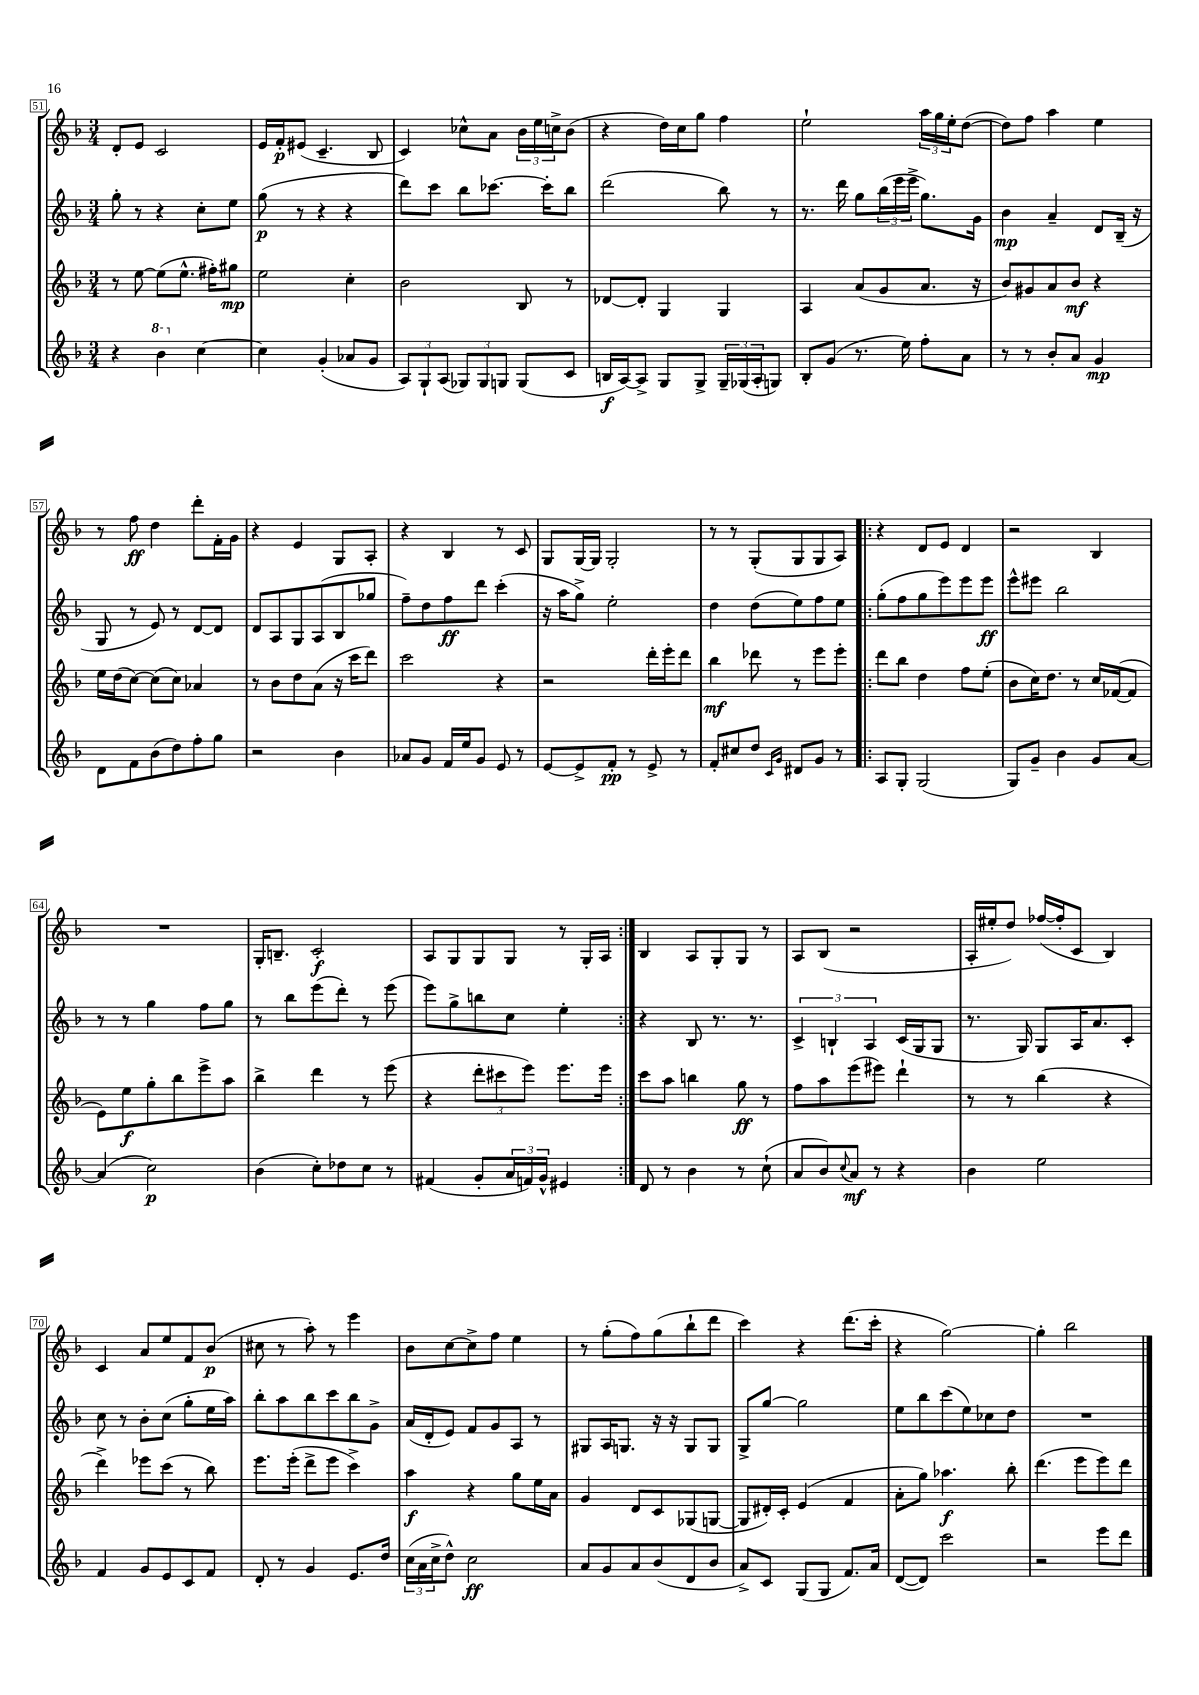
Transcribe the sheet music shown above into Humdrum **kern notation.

**kern	**dynam	**kern	**dynam	**kern	**dynam	**kern	**dynam
*part4	*part4	*part3	*part3	*part2	*part2	*part1	*part1
*staff4	*staff4	*staff3	*staff3	*staff2	*staff2	*staff1	*staff1
*clefG2	*	*clefG2	*	*clefG2	*	*clefG2	*
*k[b-]	*	*k[b-]	*	*k[b-]	*	*k[b-]	*
*M3/4	*	*M3/4	*	*M3/4	*	*M3/4	*
=51	=51	=51	=51	=51	=51	=51	=51
4r	.	8r	.	8gg'\	.	8d'/L	.
.	.	[8ee\	.	8r	.	8e/J	.
*8va	*	*	*	*	*	*	*
4bb-\	.	(8ee\L]	.	4r	.	2c/	.
.	.	8.ee^^\J	.	.	.	.	.
*X8va	*	*	*	*	*	*	*
[4cc\	.	.	.	8cc'\L	.	.	.
.	.	16ff#X'\KL)	.	.	.	.	.
.	.	8gg#X\J	mp	8ee\J	.	.	.
=52	=52	=52	=52	=52	=52	=52	=52
4cc\]	.	2ee\	.	(8gg\	p	16e/LL	.
.	.	.	.	.	.	16f'/J	p
.	.	.	.	8r	.	(8e#X/J	.
(4g'/	.	.	.	4r	.	4.c~/	.
8a-X/L	.	4cc'\	.	4r	.	.	.
8g/J	.	.	.	.	.	8B-/	.
=53	=53	=53	=53	=53	=53	=53	=53
12A/L)	.	2b-\	.	8ddd\L)	.	4c/)	.
12G`/	.	.	.	.	.	.	.
.	.	.	.	8ccc\J	.	.	.
(12A/J	.	.	.	.	.	.	.
12G-X/L)	.	.	.	8bb-\L	.	8cc-X^^\L	.
12G-/	.	.	.	.	.	.	.
.	.	.	.	[8.ccc-X\J	.	8a\J	.
12Gn/J	.	.	.	.	.	.	.
(8G/L	.	8B-/	.	.	.	24b-\LL	.
.	.	.	.	.	.	24ee\	.
.	.	.	.	16ccc-'\KL]	.	.	.
.	.	.	.	.	.	24ccn^\J	.
8c/J	.	8r	.	8bb-\J	.	(8b-\J	.
=54	=54	=54	=54	=54	=54	=54	=54
16Bn/LL	f	[8d-X/L	.	(2ddd\	.	4r	.
[16A/J)	.	.	.	.	.	.	.
8A^/J]	.	8d-'/J]	.	.	.	.	.
8G/L	.	4G/	.	.	.	16dd\LL)	.
.	.	.	.	.	.	16cc\J	.
8G^/J	.	.	.	.	.	8gg\J	.
24G~/LL	.	4G/	.	8bb-\)	.	4ff\	.
(24G-X/	.	.	.	.	.	.	.
24A'/J	.	.	.	.	.	.	.
8Gn/J)	.	.	.	8r	.	.	.
=55	=55	=55	=55	=55	=55	=55	=55
8B-'/L	.	4A/	.	8.r	.	2ee`\	.
(8g/J	.	.	.	.	.	.	.
.	.	.	.	16ddd\	.	.	.
8.r	.	(8a/L	.	8gg\L	.	.	.
.	.	8g/	.	(24bb-\L	.	.	.
.	.	.	.	24eee\	.	.	.
16ee\)	.	.	.	.	.	.	.
.	.	.	.	24eee^\JJ	.	.	.
8ff'\L	.	8.a/J	.	8.gg\L)	.	24aa\LL	.
.	.	.	.	.	.	24gg\	.
.	.	.	.	.	.	24ee'\J	.
8a\J	.	.	.	.	.	([8dd\J	.
.	.	16r	.	16g\Jk	.	.	.
=56	=56	=56	=56	=56	=56	=56	=56
8r	.	8b-/L)	.	4b-\	mp	8dd\L])	.
8r	.	8g#X/	.	.	.	8ff\J	.
8b-'/L	.	8a/	.	4a~/	.	4aa\	.
8a/J	.	8b-/J	mf	.	.	.	.
4g/	mp	4r	.	8d/L	.	4ee\	.
.	.	.	.	(16B-~/Jk	.	.	.
.	.	.	.	16r	.	.	.
!!LO:LB:g=z
=57	=57	=57	=57	=57	=57	=57	=57
8d\L	.	16ee\LL	.	8G/	.	8r	.
.	.	(16dd\J	.	.	.	.	.
8f\	.	[8cc\J)	.	8r	.	8ff\	ff
(8b-\	.	(8cc\L]	.	8e/)	.	4dd\	.
8dd\)	.	8cc\J)	.	8r	.	.	.
8ff'\	.	4a-X/	.	[8d/L	.	8ddd'\L	.
8gg\J	.	.	.	8d/J]	.	16f'\L	.
.	.	.	.	.	.	16g\JJ	.
=58	=58	=58	=58	=58	=58	=58	=58
2r	.	8r	.	8d/L	.	4r	.
.	.	8b-\L	.	8A/	.	.	.
.	.	8dd\	.	8G/	.	4e/	.
.	.	(8a\J	.	(8A/	.	.	.
4b-\	.	16r	.	8B-/	.	8G/L	.
.	.	16ccc\KL	.	.	.	.	.
.	.	8ddd\J)	.	8gg-X/J	.	8A'/J	.
=59	=59	=59	=59	=59	=59	=59	=59
8a-X/L	.	2ccc\	.	8ff~\L)	.	4r	.
8g/J	.	.	.	8dd\	.	.	.
16f/LL	.	.	.	8ff\	ff	4B-/	.
16ee/J	.	.	.	.	.	.	.
8g/J	.	.	.	8ddd\J	.	.	.
8e/	.	4r	.	(4ccc'\	.	8r	.
8r	.	.	.	.	.	8c/	.
=60	=60	=60	=60	=60	=60	=60	=60
[8e/L	.	2r	.	16r	.	8G/L	.
.	.	.	.	16aa\KL	.	.	.
8e^/]	.	.	.	8gg^\J)	.	[16G/L	.
.	.	.	.	.	.	16G/JJ]	.
8f'/J	pp	.	.	2ee'\	.	2G'/	.
8r	.	.	.	.	.	.	.
8e^/	.	16ddd'\LL	.	.	.	.	.
.	.	16eee'\J	.	.	.	.	.
8r	.	8ddd\J	.	.	.	.	.
=61	=61	=61	=61	=61	=61	=61	=61
8f'/L	.	4bb-\	mf	4dd\	.	8r	.
8cc#X/	.	.	.	.	.	8r	.
8dd/J	.	8ddd-X\	.	(8dd\L	.	(8G'/L	.
16qqc/LL	.	.	.	.	.	.	.
16qqg/JJ	.	.	.	.	.	.	.
8d#X/L	.	8r	.	8ee\)	.	8G/	.
8g/J	.	8eee\L	.	8ff\	.	8G/	.
8r	.	8eee'\J	.	8ee\J	.	8A/J)	.
=62!|:	=62!|:	=62!|:	=62!|:	=62!|:	=62!|:	=62!|:	=62!|:
8A/L	.	8ddd\L	.	(8gg'\L	.	4r	.
8G'/J	.	8bb-\J	.	8ff\	.	.	.
(2G/	.	4dd\	.	8gg\	.	8d/L	.
.	.	.	.	8eee\)	.	8e/J	.
.	.	8ff\L	.	8eee\	.	4d/	.
.	.	(8ee'\J	.	8eee\J	ff	.	.
=63	=63	=63	=63	=63	=63	=63	=63
8G/L)	.	8b-\L	.	8eee^^\L	.	2r	.
8g~/J	.	16cc\K)	.	8eee#X\J	.	.	.
.	.	8.dd\J	.	.	.	.	.
4b-\	.	.	.	2bb-\	.	.	.
.	.	8r	.	.	.	.	.
8g/L	.	16cc/LL	.	.	.	4B-/	.
.	.	([16f-X/J	.	.	.	.	.
[8a/J	.	8f-/J]	.	.	.	.	.
!!LO:LB:g=z
=64	=64	=64	=64	=64	=64	=64	=64
(4a/]	.	8e\L)	.	8r	.	2.r	.
.	.	8ee\	f	8r	.	.	.
2cc\)	p	8gg'\	.	4gg\	.	.	.
.	.	8bb-\	.	.	.	.	.
.	.	8eee^\	.	8ff\L	.	.	.
.	.	8aa\J	.	8gg\J	.	.	.
=65	=65	=65	=65	=65	=65	=65	=65
(4b-\	.	4bb-^\	.	8r	.	16G'/KL	.
.	.	.	.	.	.	8.Bn~/J	.
.	.	.	.	8bb-\L	.	.	.
8cc'\L)	.	4ddd\	.	(8eee\	.	2c'/	f
8dd-X\	.	.	.	8ddd'\J)	.	.	.
8cc\J	.	8r	.	8r	.	.	.
8r	.	(8eee\	.	(8eee\	.	.	.
=66	=66	=66	=66	=66	=66	=66	=66
(4f#X/	.	4r	.	8eee\L)	.	8A/L	.
.	.	.	.	8gg^\	.	8G/	.
8g'/L	.	12ddd'\L	.	8bbn\	.	8G/	.
.	.	12ccc#X\	.	.	.	.	.
24a/L	.	.	.	8cc\J	.	8G/J	.
24fn/)	.	12eee\J)	.	.	.	.	.
24g^^/JJ	.	.	.	.	.	.	.
4e#X/	.	8.eee\L	.	4ee'\	.	8r	.
.	.	.	.	.	.	16G'/LL	.
.	.	16eee\Jk	.	.	.	16A/JJ	.
=67:|!	=67:|!	=67:|!	=67:|!	=67:|!	=67:|!	=67:|!	=67:|!
8d/	.	8ccc\L	.	4r	.	4B-/	.
8r	.	8aa\J	.	.	.	.	.
4b-\	.	4bbn\	.	8B-/	.	8A/L	.
.	.	.	.	8.r	.	8G'/	.
8r	.	8gg\	ff	.	.	8G/J	.
.	.	.	.	8.r	.	.	.
(8cc`\	.	8r	.	.	.	8r	.
=68	=68	=68	=68	=68	=68	=68	=68
8a/L	.	8ff\L	.	6c^/	.	8A/L	.
8b-/)	.	8aa\	.	.	.	(8B-/J	.
.	.	.	.	6Bn`/	.	.	.
8qqcc/	.	.	.	.	.	.	.
8a/J	mf	(8eee\	.	.	.	2r	.
.	.	.	.	6A/	.	.	.
8r	.	8eee#X\J)	.	.	.	.	.
4r	.	4ddd`\	.	(16c/LL	.	.	.
.	.	.	.	16G/J	.	.	.
.	.	.	.	8G/J	.	.	.
=69	=69	=69	=69	=69	=69	=69	=69
4b-\	.	8r	.	8.r	.	16A'/LL	.
.	.	.	.	.	.	16ee#X'/J	.
.	.	8r	.	.	.	8dd/J)	.
.	.	.	.	16G/)	.	.	.
2ee\	.	(4bb-\	.	8G/L	.	([16ff-X/LL	.
.	.	.	.	.	.	16ff-'/J]	.
.	.	.	.	16A/K	.	8c/J	.
.	.	.	.	8.a/	.	.	.
.	.	4r	.	.	.	4B-/)	.
.	.	.	.	8c'/J	.	.	.
!!LO:LB:g=z
=70	=70	=70	=70	=70	=70	=70	=70
4f/	.	4ddd^\)	.	8cc\	.	4c/	.
.	.	.	.	8r	.	.	.
8g/L	.	8eee-X\L	.	8b-'\L	.	8a/L	.
8e/	.	(8ccc\J	.	(8cc\J	.	8ee/	.
8c/	.	8r	.	8gg'\L	.	8f/	.
8f/J	.	8bb-\)	.	16ee\L	.	(8b-/J	p
.	.	.	.	16aa\JJ)	.	.	.
=71	=71	=71	=71	=71	=71	=71	=71
8d'/	.	8.eee\L	.	8bb-'\L	.	8cc#X\	.
8r	.	.	.	8aa\	.	8r	.
.	.	(16eee'\Jk	.	.	.	.	.
4g/	.	8ddd^\L	.	8bb-\	.	8aa'\)	.
.	.	8eee\J	.	8ccc\	.	8r	.
8.e/L	.	4ccc^\)	.	8bb-\	.	4eee\	.
.	.	.	.	8g^\J	.	.	.
16dd/Jk	.	.	.	.	.	.	.
=72	=72	=72	=72	=72	=72	=72	=72
(24cc\LL	.	4aa\	f	(16a/LL	.	8b-\L	.
24a\	.	.	.	.	.	.	.
.	.	.	.	16d'/J	.	.	.
24cc^\J	.	.	.	.	.	.	.
8dd^^\J)	.	.	.	8e/J)	.	[8cc\	.
2cc\	ff	4r	.	8f/L	.	8cc^\]	.
.	.	.	.	8g/	.	8ff\J	.
.	.	8gg\L	.	8A/J	.	4ee\	.
.	.	16ee\L	.	8r	.	.	.
.	.	16a\JJ	.	.	.	.	.
=73	=73	=73	=73	=73	=73	=73	=73
8a/L	.	4g/	.	8G#X/L	.	8r	.
8g/	.	.	.	16A/K	.	(8gg'\L	.
.	.	.	.	8.Gn/J	.	.	.
8a/	.	8d/L	.	.	.	8ff\)	.
(8b-/	.	8c/	.	16r	.	(8gg\	.
.	.	.	.	16r	.	.	.
8d/	.	(8G-X/	.	8G/L	.	8bb-`\	.
8b-/J	.	[8Gn/J	.	8G/J	.	8ddd\J	.
=74	=74	=74	=74	=74	=74	=74	=74
8a^/L)	.	8G/L]	.	8G^/L	.	4ccc\)	.
8c/J	.	16d#X'/L)	.	[8gg/J	.	.	.
.	.	16c'/JJ	.	.	.	.	.
(8G/L	.	(4e/	.	2gg\]	.	4r	.
8G/J	.	.	.	.	.	.	.
8.f/L)	.	4f/	.	.	.	(8.ddd\L	.
16a/Jk	.	.	.	.	.	16ccc'\Jk	.
=75	=75	=75	=75	=75	=75	=75	=75
([8d/L	.	8a'\L	.	8ee\L	.	4r	.
8d/J])	.	8gg\J)	.	8bb-\	.	.	.
2ccc\	.	4.aa-X\	f	(8ccc\	.	[2gg\)	.
.	.	.	.	8ee\)	.	.	.
.	.	.	.	8cc-X\	.	.	.
.	.	8bb-'\	.	8dd\J	.	.	.
=76	=76	=76	=76	=76	=76	=76	=76
2r	.	(4.ddd\	.	2.r	.	4gg'\]	.
.	.	.	.	.	.	2bb-\	.
.	.	8eee\L	.	.	.	.	.
8eee\L	.	8eee\)	.	.	.	.	.
8ddd\J	.	8ddd\J	.	.	.	.	.
==	==	==	==	==	==	==	==
*-	*-	*-	*-	*-	*-	*-	*-
